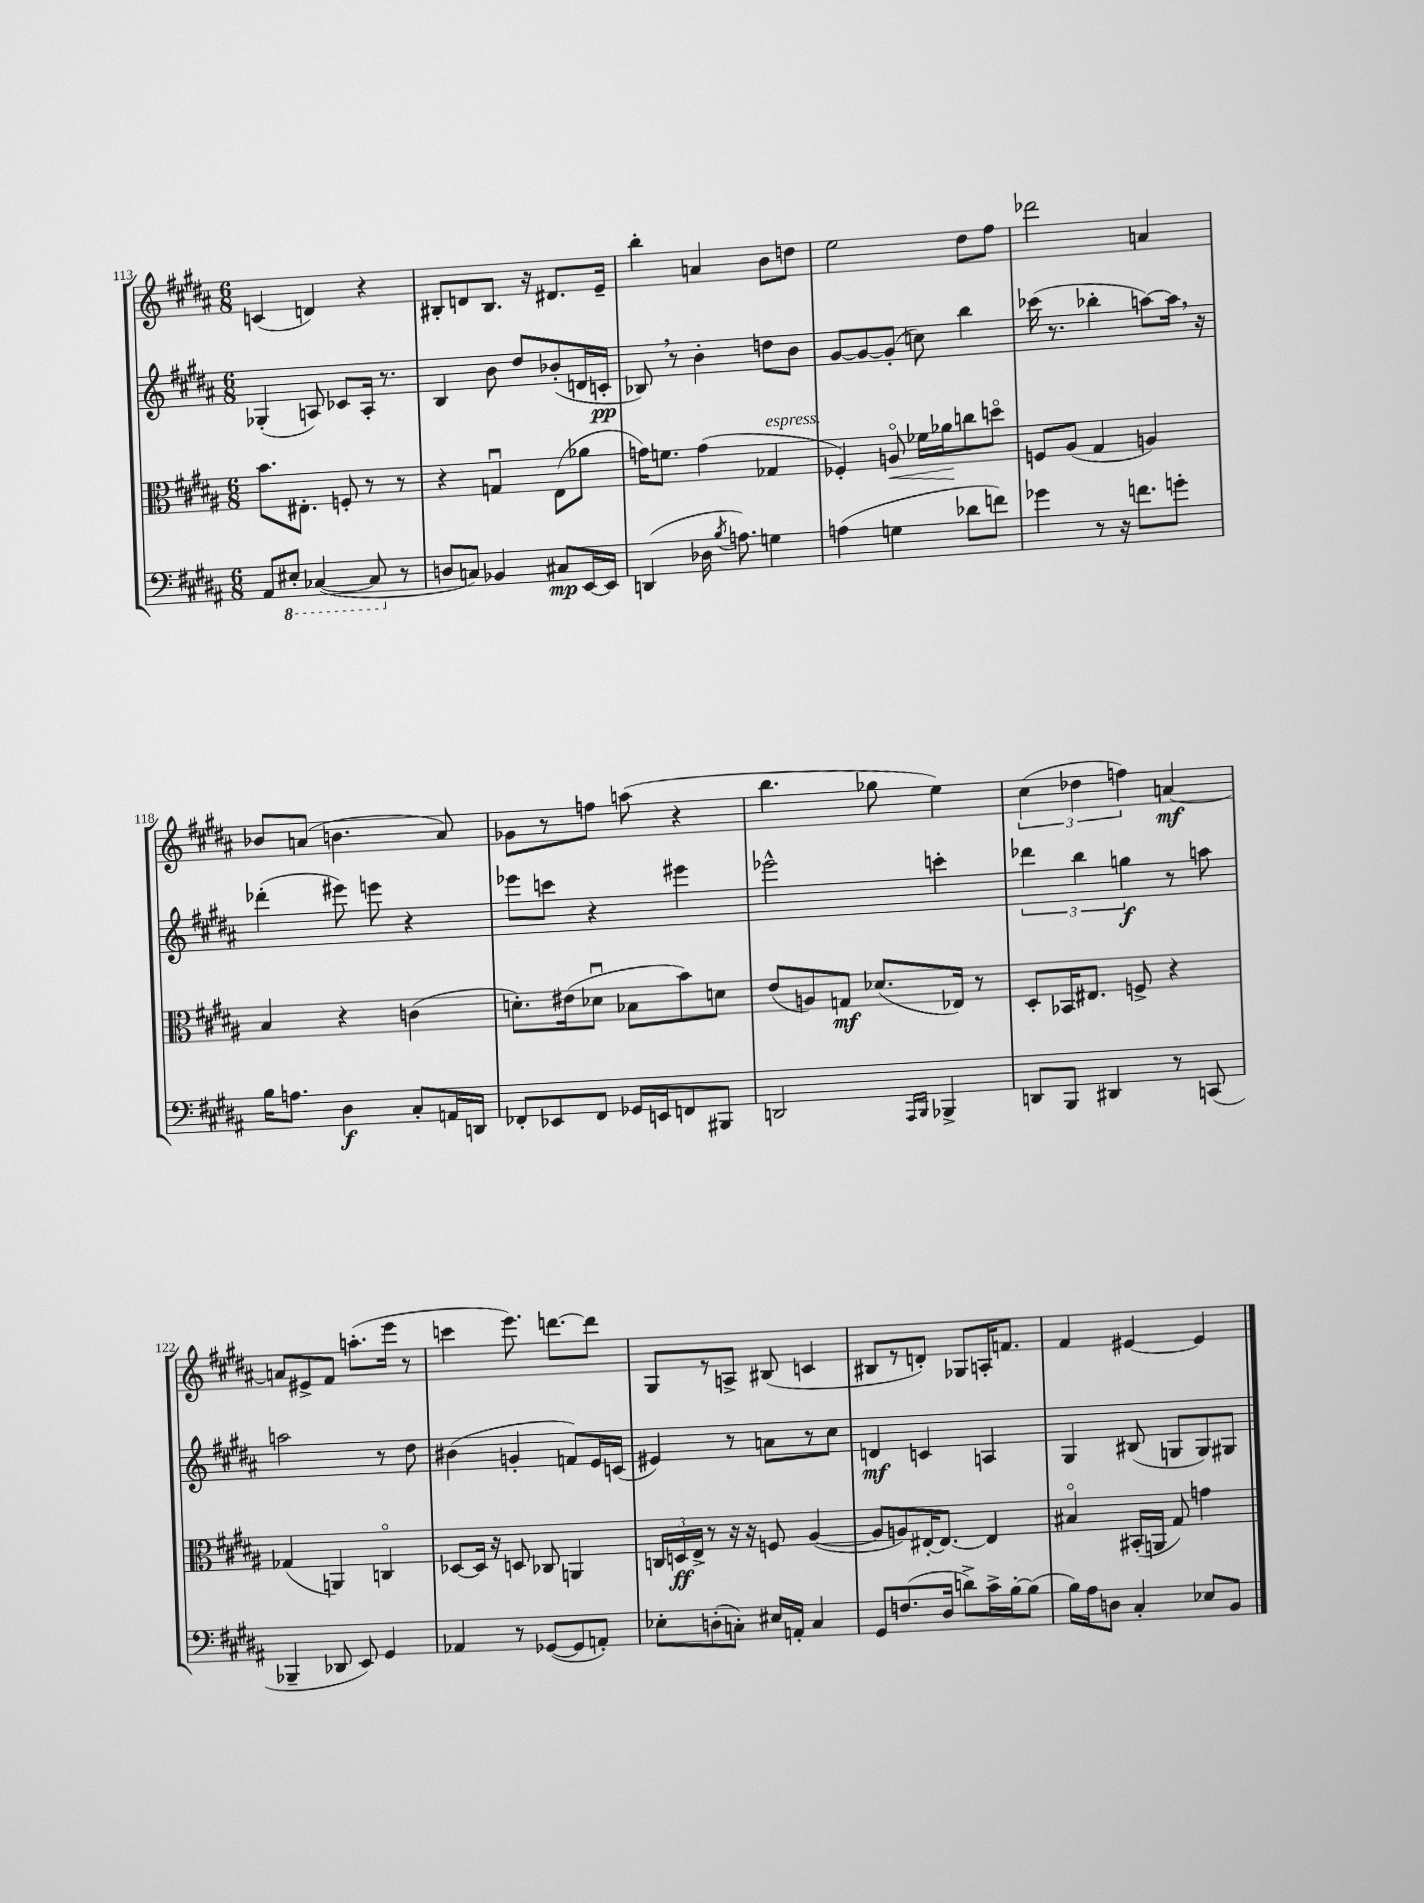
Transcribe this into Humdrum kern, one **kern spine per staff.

**kern	**kern	**kern	**kern
*staff4	*staff3	*staff2	*staff1
*clefF4	*clefC3	*clefG2	*clefG2
*k[f#c#g#d#a#]	*k[f#c#g#d#a#]	*k[f#c#g#d#a#]	*k[f#c#g#d#a#]
*M6/8	*M6/8	*M6/8	*M6/8
8AA#	8.b	(4G-'	(4c
8EE#'	.	.	.
.	8.E#'	.	.
([4CC-	.	8A)	4d)
.	8F'	8c-	.
8CC-]	8r	16A'	4r
.	.	8.r	.
8r	8r	.	.
=	=	=	=
8D	4r	4B	8B#'
8C)	.	.	8d
4BB-	4Gu	8b	8.B#
.	.	8dd#	.
.	.	.	16r
8C#	(8E	(8b-'	8.d#
[16EE	8a-	16d	.
16EE]	.	16c'	16e~
=	=	=	=
(4DD	16g)	8B-)	4bb'
.	8.f	.	.
.	.	8r	.
16D-	(4g	4b'	4a
8qB	.	.	.
8.A)	.	.	.
4G	4G-	8dd	8b
.	.	8b	8dd
=	=	=	=
(4A	4F-')	[8g#	2ee
.	.	8g#_	.
4G	8Ao	(8g#']	.
.	16f-	8cc)	.
.	16a-	.	.
8d-	8cc	4bb	8dd#
8f)	8ddo	.	8ff#
=	=	=	=
4g-	8F	(16ccc-	2ddd-
.	.	8.r	.
.	(8A#	.	.
8r	4G#	4bb-'	.
16r	.	.	.
8.f	.	.	.
.	4A)	[8aa)	4a
8g'	.	16aa]	.
.	.	16r	.
=	=	=	=
16B	4B	(4ddd-'	8b-
8.A	.	.	.
.	.	.	(8a
4D#	4r	8eee#)	4.b
.	.	8eee	.
8C#'	(4c	4r	.
16AA	.	.	8a)
16DD	.	.	.
=	=	=	=
8FF-'	8.d')	8eee-	8g-
8EE-	.	8ccc	8r
.	(16e#	.	.
8FF-	8d-u	4r	8ff
16GG-	8B-	.	(8aa
16EE	.	.	.
8FF	8b)	4eee#	4r
8BBB#	8d	.	.
=	=	=	=
2DD	(8e	2eee-^^	4.bb
.	8A)	.	.
.	8G	.	.
.	(8.d-	.	8gg-
16qqAAA#	.	.	.
16qqBBB	.	.	.
4BBB-^	.	4ccc'	4ee)
.	16E-)	.	.
.	8r	.	.
=	=	=	=
8DD	8D#'	6ddd-	(6cc#
8BBB	16BB-	.	.
.	.	6bb	6dd-
.	8.E#	.	.
4DD#	.	.	.
.	.	6gg	6ff)
.	8F^	.	.
8r	4r	8r	[4a
(8CC	.	8aa	.
=	=	=	=
4BBB-~	(4G-	2aa	8a]
.	.	.	8e#^
8DD-	4AA)	.	8f#
8EE)	.	.	(8.aa'
4GG#	4Co	8r	.
.	.	.	16eee
.	.	8dd#	8r
=	=	=	=
4AA-	[8D-	(4b#	4ccc
.	16D-]	.	.
.	16r	.	.
8r	8D	4g'	8.eee)
([8GG-	8C-	.	.
.	.	.	[8.ddd
8GG-]	4AA	8f)	.
8AA')	.	16e	8ddd]
.	.	(16c	.
=	=	=	=
8E-'	24C	4e#)	8G#
.	24D	.	.
.	24E^	.	.
(8D'	8r	.	8r
8C')	16r	8r	8A^
.	16r	.	.
16E#	8F	8a	(8B#
16AA'	.	.	.
4C	([4A#	8r	4c
.	.	8cc#	.
=	=	=	=
8GG#	8A#]	4d	8B#
(8.F	8A)	.	8r
.	[16E#'	4c	8d')
16D#	8.E#_	.	.
8d^)	.	.	8G-
16c#^	4E#]	4A	16A'
[16B'	.	.	8.f
(8B]	.	.	.
=	=	=	=
16B)	4B#o	4G#	4f#
16A#	.	.	.
8D	.	.	.
4C#'	(16BB#'	(8B#	[4e#
.	16AA	.	.
.	8G#)	8G	.
8E-	4g	8G)	4e#]
8BB	.	8G#	.
==	==	==	==
*-	*-	*-	*-
